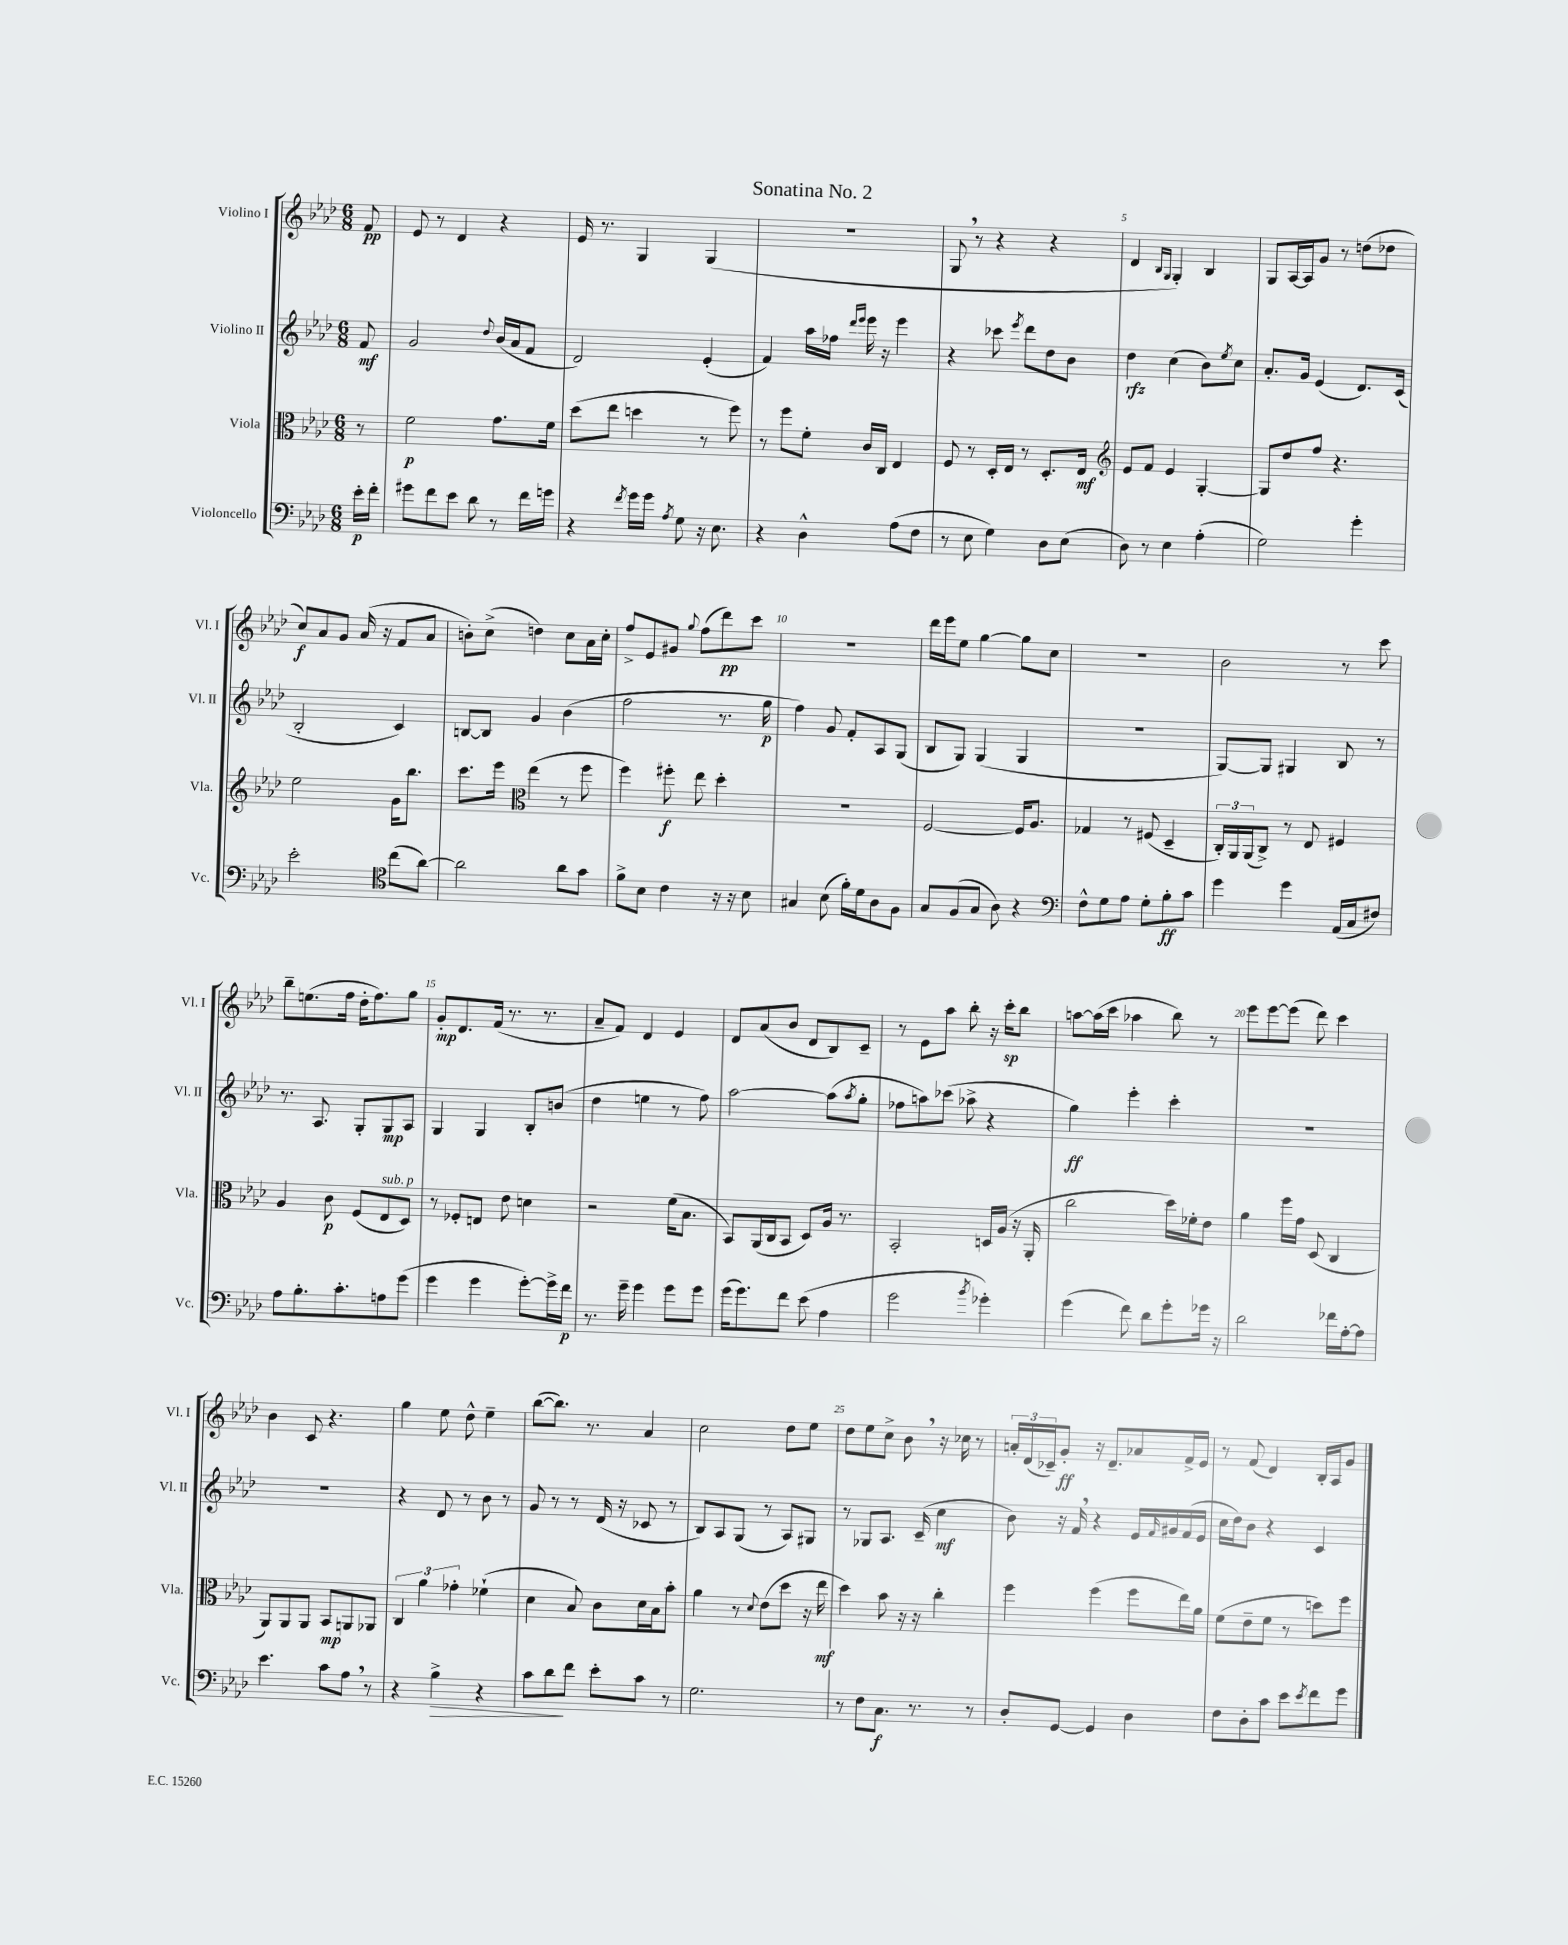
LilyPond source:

\header { title = "Sonatina No. 2" }
<<
\new StaffGroup <<
\new Staff = "s0" \with { instrumentName = "Violino I" shortInstrumentName = "Vl. I" } {
    \clef treble \key aes \major \numericTimeSignature \time 6/8 \partial 8
    f'8\pp |
    ees'8 r8 des'4 r4 |
    ees'16 r8. g4 g4( |
    R2. |
    g8 \breathe r8 r4 r4 |
    des'4 \grace { bes16 g16 } g4-.) bes4 |
    g8 aes16~ aes16 g'8 r8 d''8( des''8 |
    c''8\f) aes'8 g'8 aes'16( r16 f'8 aes'8 |
    b'8-.) c''8->( d''4) c''8 aes'16 c''16-. |
    f''8-> ees'8 gis'8 \appoggiatura { g''8 } f''8( des'''8\pp) c'''8 |
    R2. |
    des'''16 ees'''16 ees''8 g''4~ g''8 c''8 |
    R2. |
    bes'2 r8 c'''8 |
    bes''8-- e''8.( f''16 des''16-. f''8.) g''8 |
    g'8-.\mp des'8. f'16( r8. r8. |
    aes'8-- f'8) des'4 ees'4 |
    des'8 aes'8( bes'8 des'8 bes8) c'8-- |
    r8 ees'8 aes''8 bes''8-. r16 c'''16-.\sp bes''8 |
    a''8~ a''16( c'''16 aes''4 bes''8) r8 |
    ees'''8 ees'''8~ ees'''8( des'''8) c'''4 |
    bes'4 c'8 r4. |
    g''4 ees''8 des''8-^ ees''4-- |
    bes''8~( bes''8.) r8. aes'4 |
    c''2 des''8 ees''8 |
    des''8 ees''8 c''8-> bes'8 \breathe r16 ces''16 r8 |
    \tuplet 3/2 { a'16-. des'16( ces'16--) } g'8-.\ff r16 des'8.-- aes'8 f'16-> ees'16 |
    r8 f'8( des'4) bes16-. aes16 g'8 \bar "|." |
}
\new Staff = "s1" \with { instrumentName = "Violino II" shortInstrumentName = "Vl. II" } {
    \clef treble \key aes \major \numericTimeSignature \time 6/8 \partial 8
    f'8\mf |
    g'2 \appoggiatura { des''8 } bes'16( aes'16 f'8 |
    des'2) ees'4-.( |
    f'4) aes''16 fes''16 \grace { des'''16 ees'''16 } ees'''16 r16 ees'''4 |
    r4 ces'''8 \acciaccatura { ees'''8 } des'''8 des''8 bes'8 |
    des''4\rfz c''4( bes'8) \acciaccatura { ees''8 } c''8 |
    aes'8.-. g'16 ees'4( des'8.) c'16( |
    bes2-. c'4) |
    b8~ b8 g'4 bes'4( |
    f''2 r8. g''16\p |
    f''4) g'8 f'8-. aes8 g8( |
    bes8 g8) g4( g4 |
    R2. |
    g8~) g8 gis4 bes8 r8 |
    r8. aes8. g8-. g8\mp aes8 |
    g4 g4 bes8-. b'8( |
    des''4 e''4 r8 f''8) |
    aes''2~ aes''8( \acciaccatura { aes''8 } g''8-. |
    fes''8 a''8) ces'''8( aes''8-> r4 |
    g''4\ff) ees'''4-. c'''4-. |
    R2. |
    R2. |
    r4 des'8 r8 bes'8 r8 |
    g'8 r8 r8 des'16( r16 ces'8 r8 |
    bes8) aes8 g8( r8 aes8) gis8 |
    r8 ges8 aes8. c'16--( c''4\mf |
    bes'8) r16 f'16 \breathe r4 ees'16 \grace { f'16 } gis'16 f'16( ees'16 |
    c''16 des''16) bes'8 r4 c'4 \bar "|." |
}
\new Staff = "s2" \with { instrumentName = "Viola" shortInstrumentName = "Vla." } {
    \clef alto \key aes \major \numericTimeSignature \time 6/8 \partial 8
    r8 |
    f'2\p g'8. f'16 |
    des''8( ees''8 d''4 r8 f''8) |
    r8 f''8 f'8-. c'16 c16 ees4 |
    f8 r8 des16-. ees16 r8 des8.-. ees16\mf |
    \clef treble ees'8 f'8 ees'4 g4~-. |
    g8 des''8 f''8 r4. |
    ees''2 g'16 bes''8. |
    c'''8. ees'''16 \clef alto ees''4( r8 f''8 |
    f''4) fis''8-.\f ees''8 des''4-. |
    R2. |
    f2~ f16 aes8. |
    ges4 r8 fis8( des4-- |
    \tuplet 3/2 { c16-.) aes,16 aes,16( } c8->) r8 ees8 fis4 |
    aes4 c'8\p f8( ees8^\markup { \italic "sub. p" } des8) |
    r8 fes8-. e8 ees'8 d'4 |
    r2 f'16( bes8. |
    bes,8) aes,16( c16 bes,8 des8) aes16 r8. |
    bes,2-. d16 aes16( r16 aes,16-. |
    c''2 des''16) fes'16-. ees'8 |
    aes'4 f''16 g'16 des8( c4 |
    aes,8) aes,8 aes,8 bes,8\mp a,8 aes,8 |
    \tuplet 3/2 { c4 aes'4 ges'4-. } fes'4-!( |
    des'4 bes8) c'8 des'16 bes16 bes'8-. |
    aes'4 r8 \appoggiatura { des'8 } ees'8( des''8 r16 ees''16\mf |
    des''4) bes'8 r16 r16 c''4-. |
    f''4 f''4( f''8 ees''16) aes'16 |
    f'8( ees'8-- f'8 r8 d''8) f''8 \bar "|." |
}
\new Staff = "s3" \with { instrumentName = "Violoncello" shortInstrumentName = "Vc." } {
    \clef bass \key aes \major \numericTimeSignature \time 6/8 \partial 8
    ees'16-.\p f'16-. |
    gis'8 f'8 ees'8 des'8 r8 f'16 g'16 |
    r4 \acciaccatura { f'8 } g'16 g'16 \acciaccatura { aes8 } g8 r16 ees8. |
    r4 des4-^ aes8( f8 |
    r8 ees8 g4) des8 ees8( |
    des8) r8 ees4 aes4-.( |
    g2) g'4-. |
    ees'2-. \clef tenor c''8( aes'8~) |
    aes'2 aes'8 g'8 |
    f'8-> bes8 c'4 r16 r16 bes8 |
    gis4 bes8( f'16-.) des'16 aes8 f8 |
    g8 f8( g8 aes8) r4 |
    \clef bass f8-^ g8 aes8 g8-. bes8-.\ff c'8 |
    g'4 g'4 aes,16( c16 fis8) |
    aes8 bes8.-. c'8.-. a8 g'8( |
    g'4 g'4 g'8~-.) g'16-> f'16\p |
    r8. g'16-- g'4 g'8 g'8 |
    g'16( g'8.) f'8 ees'8( aes4 |
    g'2 \acciaccatura { bes'8 } ges'4-.) |
    g'4( f'8) des'8 g'8-. ges'16 r16 |
    des'2 fes'16 aes16~-. aes8 |
    ees'4. c'8 aes8 \breathe r8 |
    r4 bes4->\> r4 |
    c'8 des'8\! f'8 ees'8-. c'8 r8 |
    g2. |
    r8 f8 c8.\f r8. r8 |
    des8-. g,8~ g,4 des4 |
    f8 des8-. c'8 ees'8 \acciaccatura { ees'8 } f'8 g'8 \bar "|." |
}
>>
>>
\layout { \context { \Score \override BarNumber.break-visibility = ##(#f #t #t) barNumberVisibility = #(every-nth-bar-number-visible 5) } }
